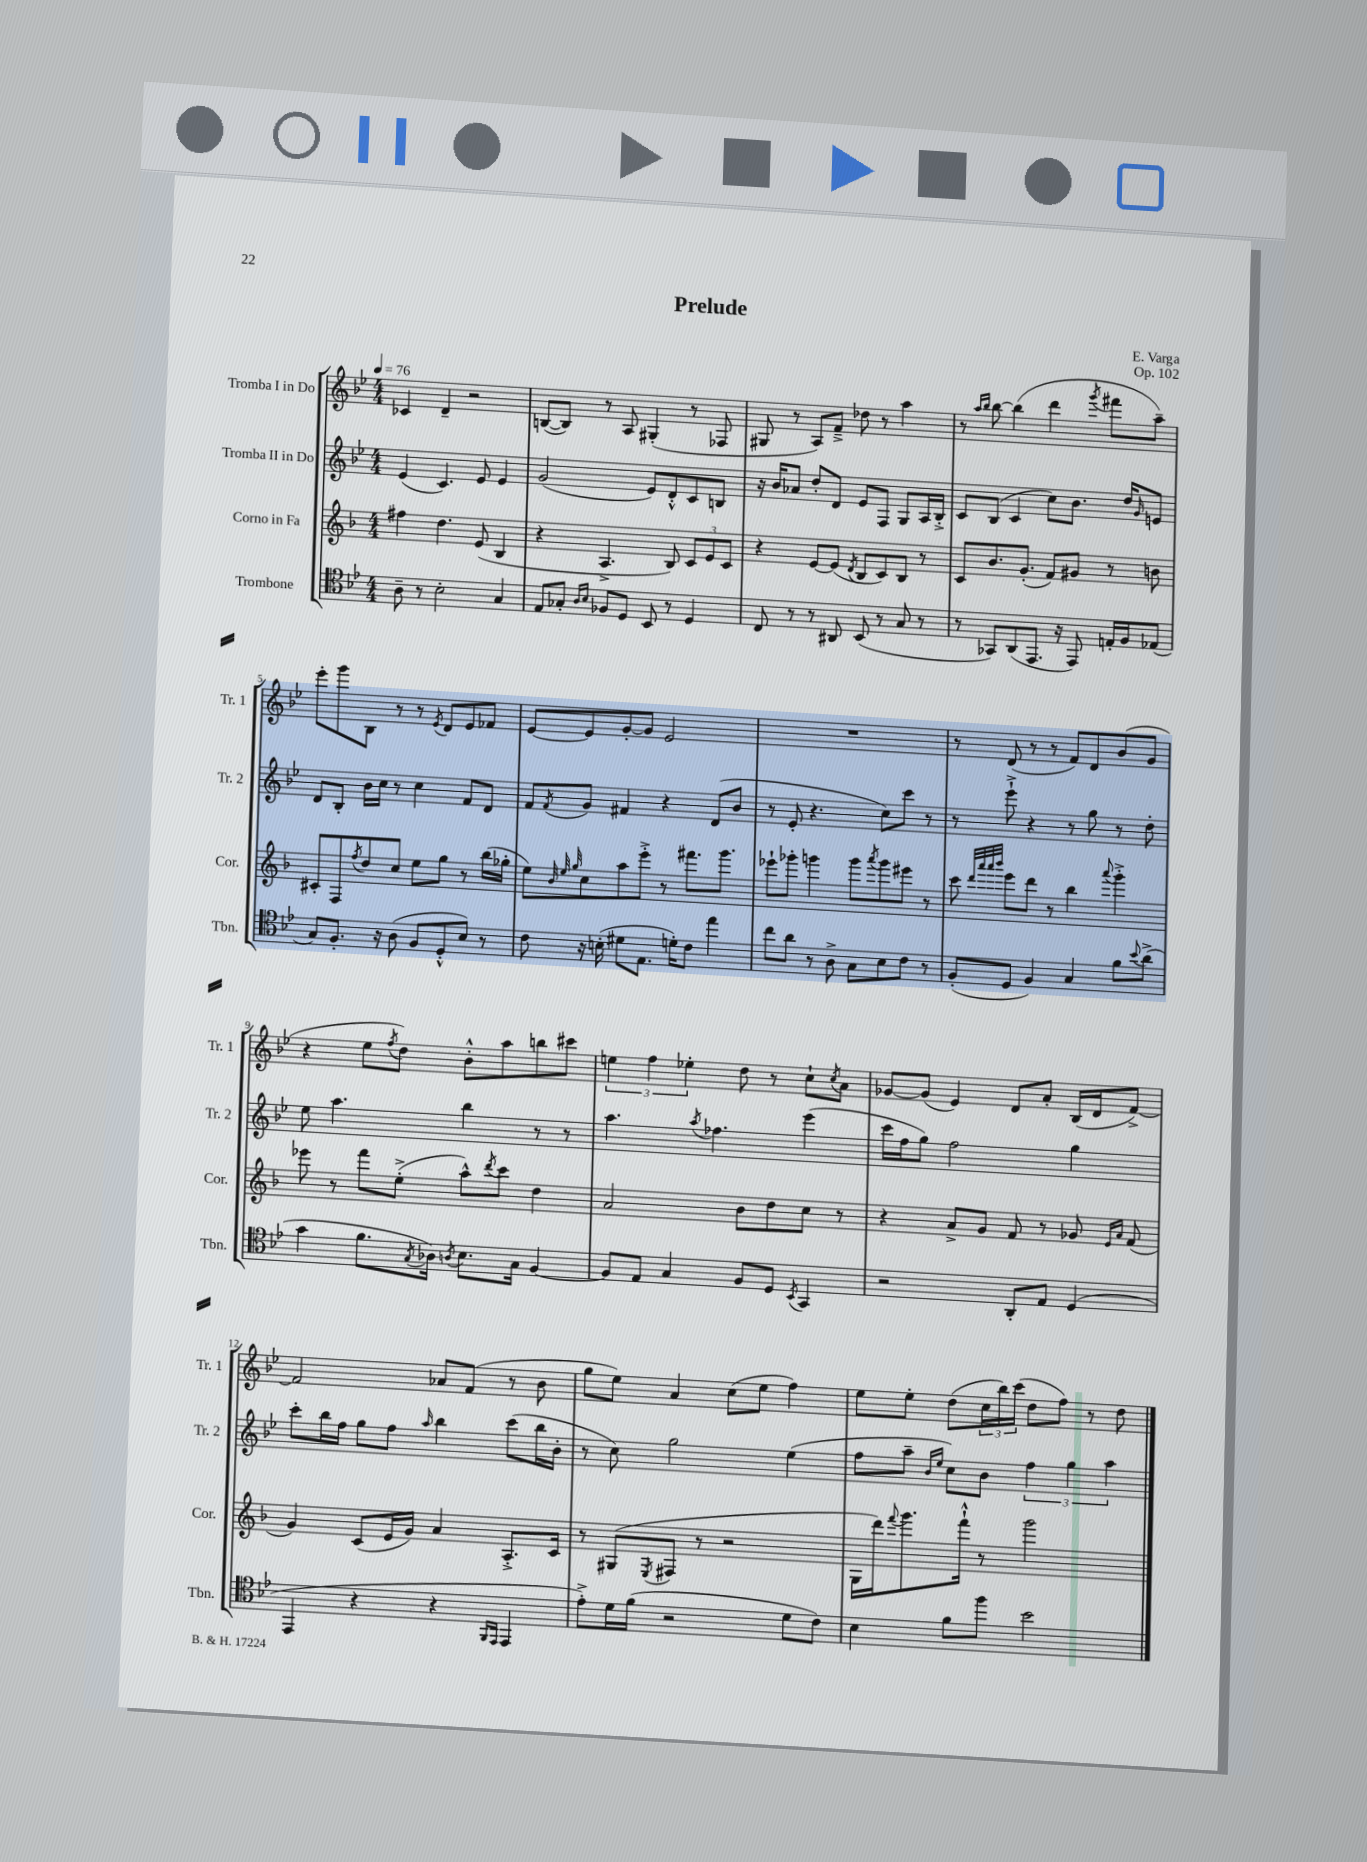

**kern	**kern	**kern	**kern
*staff4	*staff3	*staff2	*staff1
*clefC4	*clefG2	*clefG2	*clefG2
*k[b-e-]	*k[b-]	*k[b-e-]	*k[b-e-]
*M4/4	*M4/4	*M4/4	*M4/4
*MM76	*MM76	*MM76	*MM76
8A~	4ff#	(4e-	4c-
8r	.	.	.
2B-'	4.dd	4.c)	4d~
.	.	.	2r
.	(8e	8e-	.
4G	4B-	4e-	.
=	=	=	=
8E-	4r	(2g	([8B
8G-'	.	.	8B])
16qqA	.	.	.
16qqB-	.	.	.
8F-	4.A^	.	8r
8D	.	.	8A
8BB-	.	8e-)	(4G#'
8r	8B-)	8d'^^	.
4D	12c	8c	8r
.	12e	.	.
.	.	8B	8F-
.	12c	.	.
=	=	=	=
8C	4r	16r	8G#
.	.	16b-	.
8r	.	8a-	8r
8r	[8e	8dd'	8A)
8AA#	(8e]	8d	8f~^
.	8qd	.	.
(8BB-	8B-	8e-	8dd-
8r	8c)	8F	8r
8G	8B-	8G	4aa
8r	8r	16A	.
.	.	16B-'^	.
=	=	=	=
8r	8c	8c	8r
.	.	.	16qqaa
.	.	.	16qqbb-
8GG-)	8.b-	(8B-	[8bb-
(8AA	.	4c	(4bb-]
.	(8.g'	.	.
8.EE-	.	.	.
.	8f)	8cc)	4ddd
16r	.	.	.
8EE-)	8g#	8.b-	.
.	.	.	8qggg
16E'	8r	.	8fff#
16F	.	16dd	.
.	.	16qqg	.
(8E-	8b	8e	8aa~)
=	=	=	=
8G)	8c#'	8d	8eee-'
8.F'	8F	8B-'	8ggg
.	8qff	.	.
.	8dd	16b-	8B-
16r	.	16cc	.
(8A	8cc	8r	8r
8F	8ee	4cc	8r
.	.	.	8qe-
8D'^^	8gg	.	8d
8B-)	8r	8f	8e-
8r	(16bb-	8d	8f-
.	16gg-'	.	.
=	=	=	=
8c	8ee)	8f	[8e-
.	32qqb-	.	.
.	32qqee	.	.
.	32qqgg	8qf	.
16r	8cc	8g	8e-]
(16B'	.	.	.
8d#	8aa	4f#	[8g'
8.E-	8eee'^	.	8g]
.	8r	4r	2e-
16d')	.	.	.
8c	8.fff#	.	.
4ee-	.	(8d	.
.	8.ggg	.	.
.	.	8b-	.
=	=	=	=
8cc	8eee-`	8r	1r
8a	8ggg-'	8e-'	.
8r	4ggg	4.r	.
8A^	.	.	.
8G	8ggg	.	.
.	8qaaa	.	.
8B-	8ggg	8cc)	.
8c	8eee#	8ccc	.
8r	8r	8r	.
=	=	=	=
(8F'	8ccc	8r	8r
.	32qqddd	.	.
.	32qqaaa	.	.
.	32qqaaa	.	.
.	32qqbbb-	.	.
8D	8eee	8eee-`^	(8d
4F)	8ddd	4r	8r
.	8r	.	8r
4G	4bb-	8r	8f)
.	.	8gg	8d
.	8qqaaa	.	.
8f	4ggg'^	8r	(8b-
8qqb-	.	.	.
(8a^	.	8dd'	8g
=	=	=	=
4g	8eee-	8ee-	4r
.	8r	4.aa	.
8.f	8fff	.	8ee-
.	.	.	8qff
.	(8ee'^	.	8dd)
8qG	.	.	.
16A-)	.	.	.
8qA	.	.	.
8.B-	8aa^^)	4bb-	8b-'^^
.	8qddd	.	.
.	8ccc	.	8aa
16G	.	.	.
[4F	4dd	8r	8bb
.	.	8r	8ccc#
=	=	=	=
8F]	2a	4.aa	6ee
8E-	.	.	.
.	.	.	6ff
4G	.	.	.
.	.	.	6ee-'
.	.	8qaa	.
.	.	4.ff-	.
8F	8b-	.	8dd
8D	8dd	.	8r
8qBB-	.	.	.
4GG	8cc	(4eee-	8cc`
.	.	.	8qcc
.	8r	.	8a
=	=	=	=
2r	4r	16ccc	[8g-
.	.	16ff	.
.	.	8gg)	(8g-]
.	8a^	2ff	4e-)
.	8g	.	.
8AA'	8f	.	8d
8E-	8r	.	8a'
(4D	8g-	4gg	(16B-
.	.	.	16d
.	16qqe	.	.
.	16qqa	.	.
.	(8f	.	[8f^)
=	=	=	=
4EE-	4g)	8ccc'	2f]
.	.	16bb-	.
.	.	16ff	.
4r	(8c	8gg	.
.	16e	8ff	.
.	16g)	.	.
.	.	16qqaa	.
4r	4a	4bb-	8a-
.	.	.	(8f
16qqFF	.	.	.
16qqEE-	.	.	.
4EE-	8.A'^	(8ccc	8r
.	.	16bb-	8b-
.	16c	16b-'	.
=	=	=	=
8e-'^)	8r	8r	8gg
16d	(8G#	8cc)	8ee-)
(16f	.	.	.
.	8qE	.	.
2r	8F#	2gg	4a
.	8r	.	.
.	2r	.	(8cc
.	.	.	8ee-
8d	.	(4ee-	4ff)
8c)	.	.	.
=	=	=	=
4B-	16G	8ff	8ee-
.	16ddd)	.	.
.	8qqfff	.	.
.	8.ggg	8aa~	8ee-'
.	.	16qqb-	.
.	.	16qqee-	.
8f	.	8cc)	(8dd
.	16fff`^^	.	.
8ff	8r	8b-	24cc
.	.	.	24bb-)
.	.	.	(24ccc
2b-	2ggg	6ff	8dd
.	.	.	8ff)
.	.	6gg	.
.	.	.	8r
.	.	6aa	.
.	.	.	8dd
==	==	==	==
*-	*-	*-	*-
